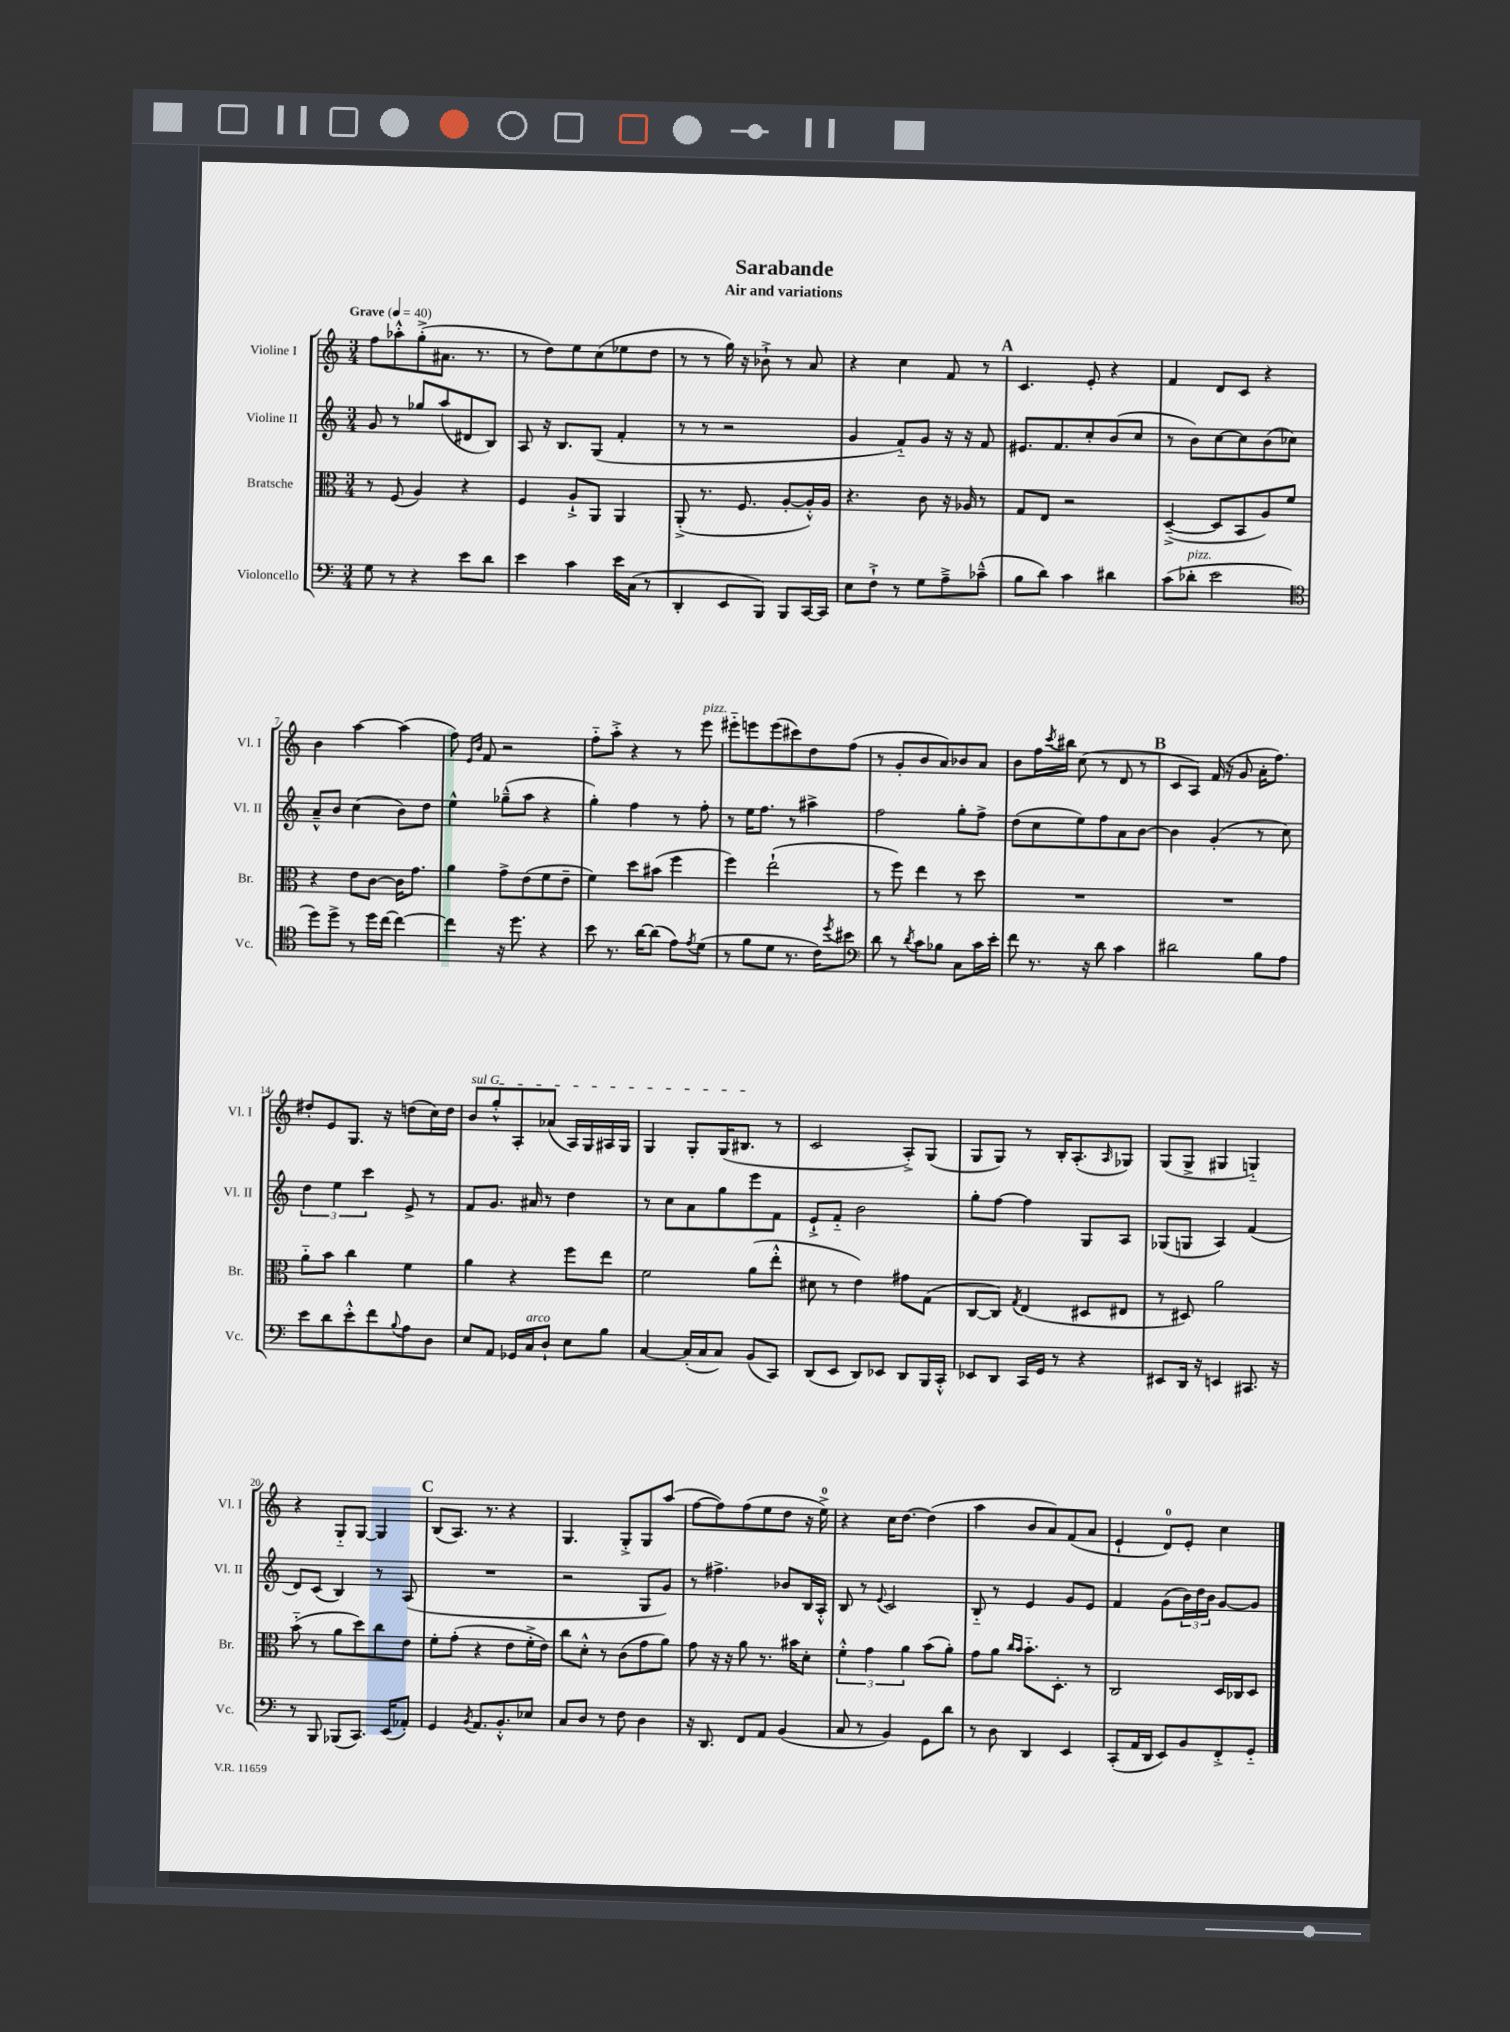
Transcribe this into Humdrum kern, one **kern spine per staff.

**kern	**kern	**kern	**kern
*part4	*part3	*part2	*part1
*staff4	*staff3	*staff2	*staff1
*I"Violoncello	*I"Bratsche	*I"Violine II	*I"Violine I
*I'Vc.	*I'Br.	*I'Vl. II	*I'Vl. I
*clefF4	*clefC3	*clefG2	*clefG2
*k[]	*k[]	*k[]	*k[]
*M3/4	*M3/4	*M3/4	*M3/4
*MM40	*MM40	*MM40	*MM40
=1	=1	=1	=1
!	!	!	!LO:TX:a:B:t=Grave
8G\	8r	8g/	8ff\L
8r	(8F/	8r	8aa-X'^^\
4r	4A/)	8gg-X/L	(8gg'^\
.	.	(8aa/	8.a#X\J
8e\L	4r	8d#X/	.
.	.	.	8.r
8d\J	.	8B/J)	.
=2	=2	=2	=2
4e\	4F/	8A/	8r
.	.	16r	8dd\L)
.	.	8.B/L	.
4c\	8A`^/L	.	8ee\
.	8AA/J	(8G/J	(8cc\
16e\LL	4AA/	4f'/	8ee-X\
(16C\JJ	.	.	.
8r	.	.	8dd\J
=3	=3	=3	=3
4DD'/	(8AA'^/	8r	8r
.	8.r	8r	8r
8EE/L	.	2r	16gg\)
.	8.F/	.	16r
8BBB/J)	.	.	8b-X`^\
8BBB/L	[8A'/L	.	8r
[16CC/L	16A'^^/L])	.	8a/
16CC/JJ]	16A/JJ	.	.
=4	=4	=4	=4
8E\L	4.r	4g/	4r
8F`^\J	.	.	.
8r	.	8f/L)	4cc\
8G\L	8c\	8g/J	.
8A~^\	16r	16r	8f/
.	16A-X/	16r	.
(8c-X~^^\J	8r	8f/	8r
!!LO:REH:place=s1:t=A
=5	=5	=5	=5
8B\L	8G/L	8.e#X/L	4.c/
8d\J)	8E/J	.	.
.	.	8.f/	.
4c\	2r	.	.
.	.	8cc'/	8e'/
4d#X\	.	(8b/	4r
.	.	8cc/J	.
=6	=6	=6	=6
(8c\L	([4D~^/	8r	4f/
!LO:TX:a:i:t=pizz.	!	!	!
8d-X'\J	.	8b\L)	.
2e\	8D/L]	[8cc\	8d/L
.	8BB/	8cc\]	8c/J
.	8A/)	(8b\	4r
.	8f/J	8cc-X\J)	.
!!LO:LB:g=z
=7	=7	=7	=7
*clefC4	*	*	*
8dd\L)	4r	8a~^^/L	4b\
8dd^\J	.	8b/J	.
8r	8e\L	(4cc\	[4aa\
16dd\LL	[8c\J	.	.
[16cc\JJ	.	.	.
4cc\_	16c\KL]	8b\L)	(4aa\]
.	8.g\J	.	.
.	.	8dd\J	.
=8	=8	=8	=8
4cc\]	4a\	4ee^^\	8ff\)
.	.	.	16qqe/LL
.	.	.	16qqb/JJ
.	.	.	8f/
16r	8g^\L	(8gg-X~^^\L	2r
8.dd\	.	.	.
.	(8e\	8aa\J	.
4r	8f\	4r	.
.	8e~\J	.	.
=9	=9	=9	=9
8b\	4f\)	4gg'\)	8ff\L
8.r	.	.	8aa'^\J
.	8dd\L	4ff\	4r
[16a\KL	.	.	.
(8a\J]	(8b#X\J	.	.
8e\L)	4ff\	8r	8r
8qe/	.	.	.
!	!	!	!LO:TX:a:i:t=pizz.
(8d\J	.	8ff'\	8eee\
=10	=10	=10	=10
8r	4ff\)	8r	8eee#X\L
8f\L	.	16ee\KL	8eeen\
.	.	8.ff\J	.
8d\J	(2ee`\	.	(8eee\
8.r	.	8r	8ccc#X\)
.	.	4aa#X^\	8dd\
16c\KL)	.	.	.
8qdd/	.	.	.
8b#X\J	.	.	(8ff\J
=11	=11	=11	=11
*clefF4	*	*	*
8d\	8r	2ff\	8r
8r	8ff\)	.	8g'/L
8qd/	.	.	.
8c\L	4ee\	.	8b/
8B-X\J	.	.	8a/)
8C\L	8r	8gg'\L	8b-X/
16c\L	8dd\	8ff^\J	8a/J
16e'\JJ	.	.	.
=12	=12	=12	=12
8f\	2.r	(8dd\L	8b\L
8.r	.	8cc\	16ff\L
.	.	.	8qccc/
.	.	.	16bb#X\JJ
.	.	8ee\)	(8cc\
16r	.	.	.
8d\	.	8ff\	8r
4c\	.	8a\	8d/
.	.	[8b\J	8r
!!LO:REH:place=s1:t=B
=13	=13	=13	=13
2d#X\	2.r	4b\]	8c/L
.	.	.	8A/J)
.	.	(4g'/	(16f/
.	.	.	16r
.	.	.	8g/
8B\L	.	8r	16a'\KL
.	.	.	8.ff\J)
8A\J	.	8cc\)	.
!!LO:LB:g=z
=14	=14	=14	=14
8e\L	8a\L	6dd\	8dd#X'/L
8d\	8b\J	.	8e/
.	.	6ee\	.
8e'^^\	4cc\	.	8.G/J
.	.	6ccc\	.
8f\	.	.	.
.	.	.	16r
8qqB/	.	.	.
8A\	4f\	8e^/	(8ddn\L
8D\J	.	8r	16cc\L)
.	.	.	16dd\JJ
=15	=15	=15	=15
!	!	!	!LO:TX:a:i:t=sul G
8E/L	4a\	8f/L	8b/L
8AA/J	.	8.g/J	8gg'^^/
16GG-X/LL	4r	.	8A'/
!LO:TX:a:i:t=arco	!	!	!
16C/J	.	16a#X/	.
8D`/J	.	8r	(8a-X/J
8E\L	8ff\L	4dd\	16A/LL)
.	.	.	16G/
8B\J	8ee\J	.	16A#X/
.	.	.	16G/JJ
=16	=16	=16	=16
[4C/	2f\	8r	4G/
.	.	8cc\L	.
(16C'/LL]	.	8a\	8G'/L
16C/J	.	.	.
8C/J)	.	8gg\	(16G/K
.	.	.	8.B#X/J
(8BB/L	(8a\L	8eee\	.
8CC/J)	8ee'^^\J	8f\J	8r
=17	=17	=17	=17
(8DD/L	8d#X\	8e`^/L	2c/
8EE/J	8r	8f/J	.
8DD/L)	4e\)	2b\	.
8EE-X/J	.	.	.
8DD/L	8g#X\L	.	8A'^/L)
16BBB/L	(8G\J	.	(8G/J
16CC'^^/JJ	.	.	.
=18	=18	=18	=18
8EE-X/L	[8C/L	8gg'\L	8G/L
8DD/J	8C/J])	[8ff\J	8G/J)
.	8qG/	.	.
16CC/LL	(4E/	4ff\]	8r
16GG/JJ	.	.	.
8r	.	.	16B'/KL
.	.	.	(8.A'/
4r	8D#X/L	8G/L	.
.	.	.	16qqA/
.	8E#X/J	8A/J	8G-X/J)
=19	=19	=19	=19
8EE#X/L	8r	(8G-X/L	(8G/L
16DD/Jk	8D#X/)	8Gn/J	8G^/J
16r	.	.	.
4EEn/	2a\	4A/)	4G#X/
8.CC#X/	.	(4f/	4Gn/)
16r	.	.	.
!!LO:LB:g=z
=20	=20	=20	=20
8r	(8b\	8d/L)	4r
8BBB/	8r	(8c/J	.
(8BBB-X/L	8a\L	4B/)	8G/L
8.CC/J)	8dd\)	.	[8G/J
.	8cc\	8r	4G/]
(16EE/KL	.	.	.
8AA-X'/J)	8e\J	(8A/	.
!!LO:REH:place=s1:t=C
=21	=21	=21	=21
4GG/	8f'\L	2.r	(8B/L
.	(8g'\J	.	8.A/J)
8qBB/	.	.	.
8.AA/L	4r	.	.
.	.	.	8.r
8.BB'^^/	.	.	.
.	8e\L	.	4r
8E-X/J	16f'^\L	.	.
.	16e\JJ)	.	.
=22	=22	=22	=22
8C/L	8cc\L	2r	4.G/
8D/J	8d'^^\J	.	.
8r	8r	.	.
8F\	(8c\L	.	8G'^/L
4D\	8g\	8G/L	8G/
.	8a\J)	8g/J)	(8aa/J
=23	=23	=23	=23
16r	8g\	8r	[8ff\L
8.DD/	.	.	.
.	16r	4.ff#X^\	8ff\])
.	16r	.	.
8FF/L	8a\	.	(8ff\
8AA/J	8.r	.	8ee\
(4BB/	.	8b-X/L	8dd\J
.	16b#X\KL	.	.
.	8d'\J	16B/L	16r
.	.	16A'^^/JJ	16ee^\)
=24	=24	=24	=24
8C/	6f'^^\	8B/	4r
8r	.	8r	.
.	6g\	.	.
.	.	8qqe/	.
4BB/)	.	2c/	16cc\KL
.	.	.	[8.dd\J
.	6a\	.	.
8GG\L	(8b\L	.	(4dd\]
8d\J	8a'\J)	.	.
=25	=25	=25	=25
8r	8g\L	8B/	4aa\
8D\	8a\J	8r	.
.	16qqcc/LL	.	.
.	16qqb/JJ	.	.
4DD/	8.b\L	4e/	8b/L
.	.	.	8a/)
.	8.D'\J	.	.
4EE/	.	8g/L	(8f/
.	8r	8e/J	8a/J
=26	=26	=26	=26
(8CC'/L	2C/	4f/	4e`/
16AA/L	.	.	.
16DD/JJ	.	.	.
8EE/L)	.	(8g\L	8d/L)
8BB/	.	24b\L)	8e'/J
.	.	24dd\	.
.	.	24b\JJ	.
8FF'^/	16D/LL	[8g/L	4cc\
.	16C-X/J	.	.
8GG/J	8D/J	8g/J]	.
==	==	==	==
*-	*-	*-	*-
